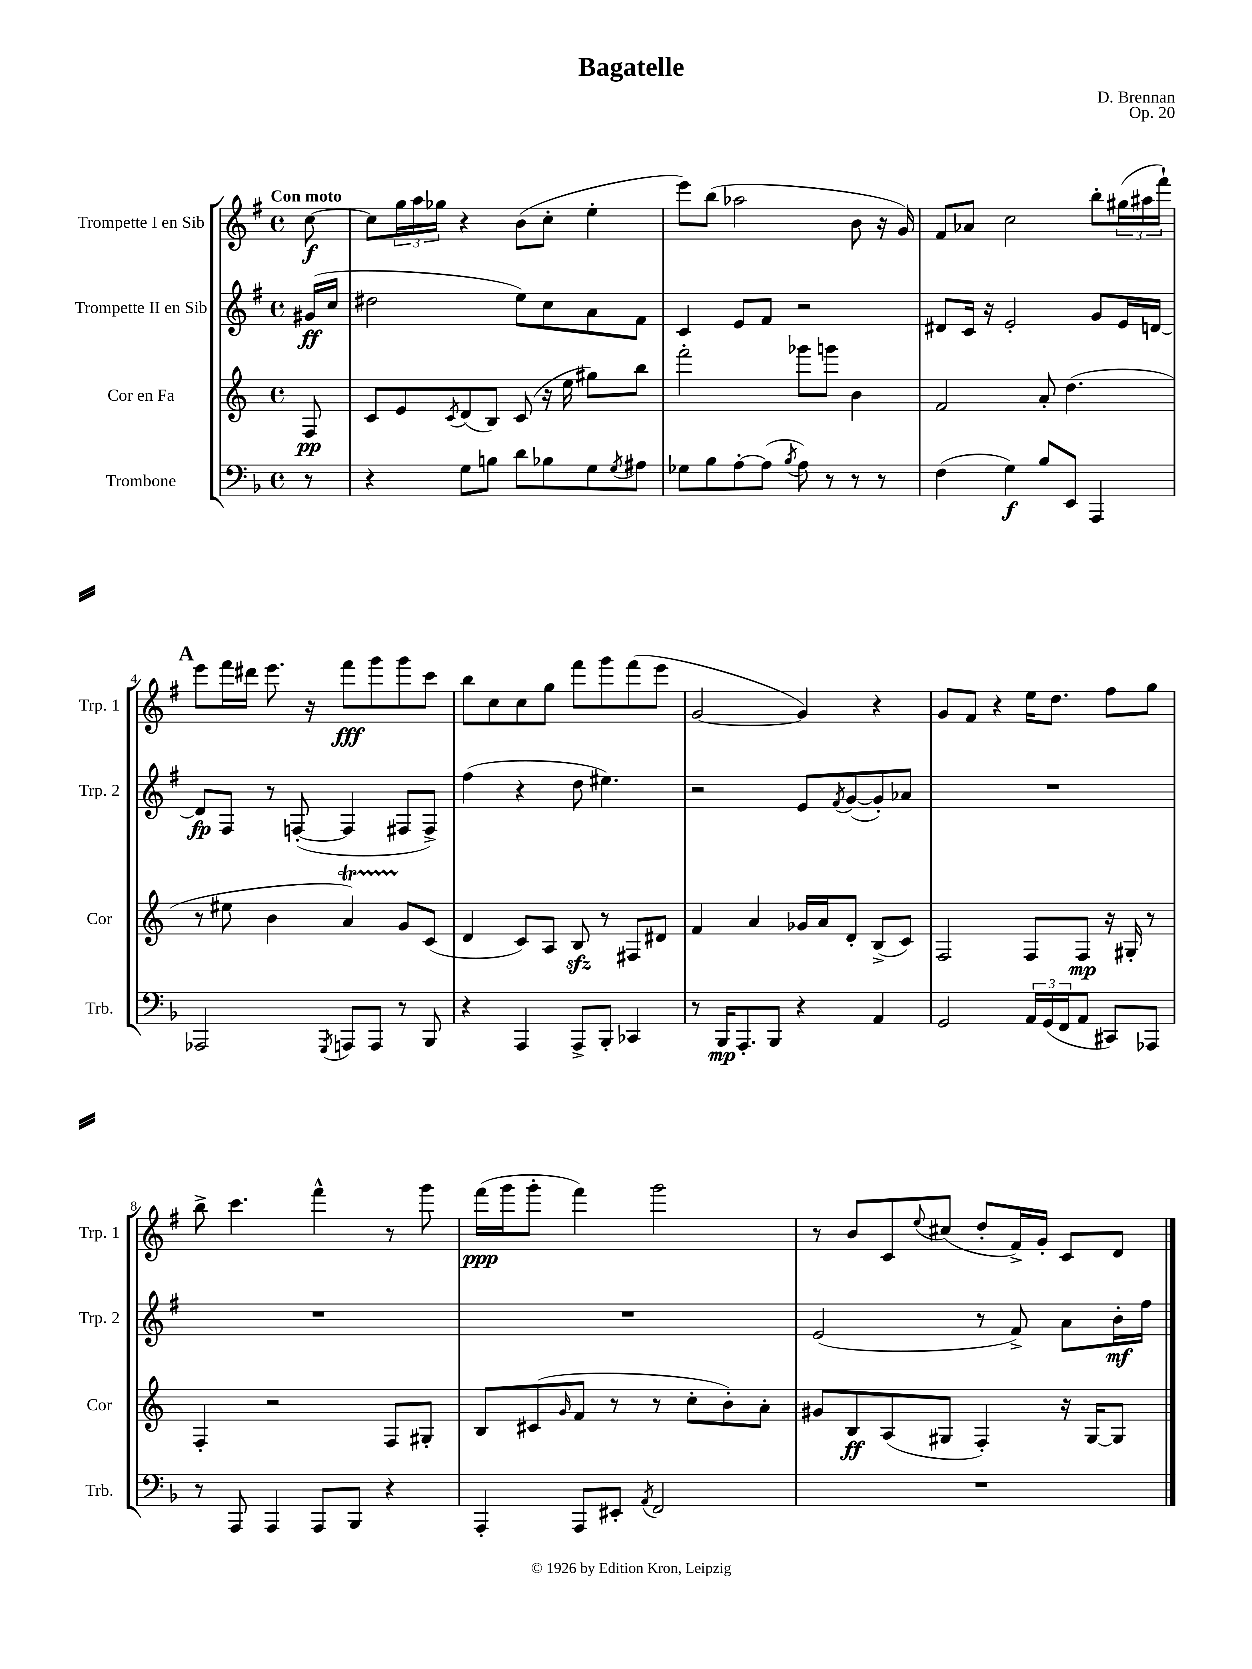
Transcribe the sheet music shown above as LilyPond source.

\header { title = "Bagatelle" composer = "D. Brennan" opus = "Op. 20" }
<<
\new StaffGroup <<
\new Staff = "s0" \with { instrumentName = "Trompette I en Sib" shortInstrumentName = "Trp. 1" } {
    \clef treble \key g \major \defaultTimeSignature \time 4/4 \partial 8 \tempo "Con moto"
    c''8~\f |
    c''8 \tuplet 3/2 { g''16 a''16 ges''16 } r4 b'8( c''8-. e''4-. |
    e'''8) b''8( aes''2 b'8 r16 g'16) |
    fis'8 aes'8 c''2 b''8-. \tuplet 3/2 { gis''16( ais''16 fis'''16-!) } |
    \mark \markup { \bold "A" } e'''8 fis'''16 dis'''16 e'''8. r16 fis'''8\fff g'''8 g'''8 c'''8 |
    b''8 c''8 c''8 g''8 fis'''8 g'''8 fis'''8( e'''8 |
    g'2~ g'4) r4 |
    g'8 fis'8 r4 e''16 d''8. fis''8 g''8 |
    b''8-> c'''4. fis'''4-^ r8 g'''8 |
    fis'''16\ppp( g'''16 g'''8-. fis'''4) g'''2 |
    r8 b'8 c'8 \appoggiatura { e''8 } cis''8( d''8-. fis'16->) g'16-. c'8 d'8 \bar "|." |
}
\new Staff = "s1" \with { instrumentName = "Trompette II en Sib" shortInstrumentName = "Trp. 2" } {
    \clef treble \key g \major \defaultTimeSignature \time 4/4 \partial 8
    gis'16\ff( c''16 |
    dis''2 e''8) c''8 a'8 fis'8 |
    c'4 e'8 fis'8 r2 |
    dis'8 c'16 r16 e'2-. g'8 e'16 d'16~ |
    \mark \markup { \bold "A" } d'8\fp fis8 r8 f8~-.( f4 fis8 fis8->) |
    fis''4( r4 d''8 eis''4.) |
    r2 e'8 \acciaccatura { fis'8 } g'8~( g'8-.) aes'8 |
    R1 |
    R1 |
    R1 |
    e'2( r8 fis'8->) a'8 b'16-.\mf fis''16 \bar "|." |
}
\new Staff = "s2" \with { instrumentName = "Cor en Fa" shortInstrumentName = "Cor" } {
    \clef treble \key c \major \defaultTimeSignature \time 4/4 \partial 8
    f8\pp |
    c'8 e'8 \acciaccatura { c'8 } d'8( b8) c'8( r16 e''16 gis''8) b''8 |
    f'''2-. ges'''8 g'''8 b'4 |
    f'2 a'8-. d''4.( |
    \mark \markup { \bold "A" } r8 eis''8 b'4 a'4\startTrillSpan) g'8\stopTrillSpan c'8( |
    d'4 c'8) a8 b8\sfz r8 fis8 dis'8 |
    f'4 a'4 ges'16 a'16 d'8-. b8->( c'8) |
    f2 f8 f8\mp r16 gis16-. r8 |
    f4-. r2 f8 gis8-. |
    b8 cis'8( \grace { g'16 } f'8 r8 r8 c''8-. b'8-.) a'8-. |
    gis'8 b8\ff a8( gis8 f4-.) r16 gis16~ gis8 \bar "|." |
}
\new Staff = "s3" \with { instrumentName = "Trombone" shortInstrumentName = "Trb." } {
    \clef bass \key f \major \defaultTimeSignature \time 4/4 \partial 8
    r8 |
    r4 g8 b8 d'8 bes8 g8 \acciaccatura { g8 } ais8 |
    ges8 bes8 a8~-. a8( \acciaccatura { bes8 } a8) r8 r8 r8 |
    f4( g4\f) bes8 e,8 a,,4 |
    \mark \markup { \bold "A" } aes,,2 \acciaccatura { g,,8 } a,,8 a,,8 r8 bes,,8 |
    r4 a,,4 a,,8-> bes,,8-. ces,4 |
    r8 bes,,16\mp a,,8.-. bes,,8 r4 a,4 |
    g,2 \tuplet 3/2 { a,16 g,16( f,16 } a,8 cis,8) aes,,8 |
    r8 a,,8 a,,4 a,,8 bes,,8 r4 |
    a,,4-. a,,8 eis,8-. \acciaccatura { a,8 } f,2 |
    R1 \bar "|." |
}
>>
>>
